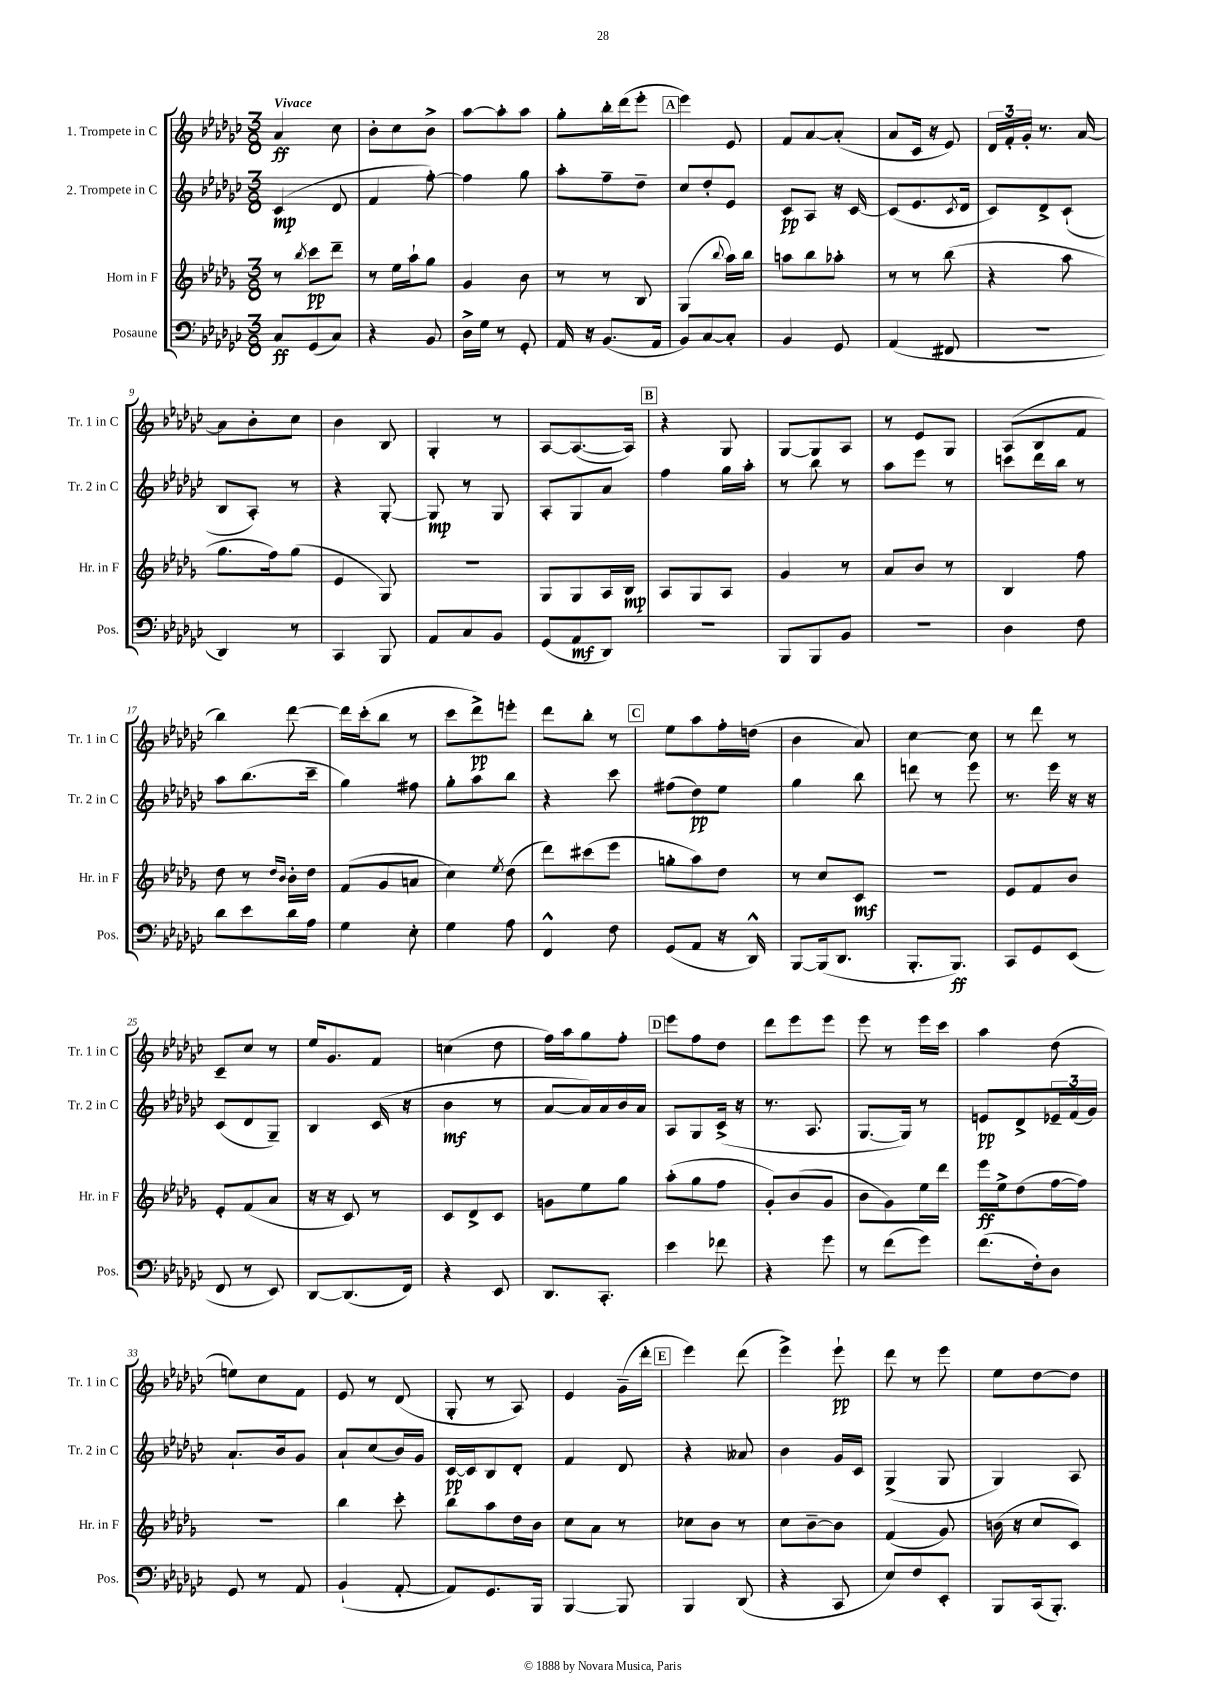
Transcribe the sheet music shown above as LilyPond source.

<<
\new StaffGroup <<
\new Staff = "s0" \with { instrumentName = "1. Trompete in C" shortInstrumentName = "Tr. 1 in C" } {
    \clef treble \key ges \major \numericTimeSignature \time 3/8 \tempo "Vivace"
    aes'4\ff ces''8 |
    bes'8-. ces''8 bes'8-> |
    aes''8~ aes''8-. aes''8 |
    ges''8-. bes''16-. des'''16( ees'''8-. |
    \mark \markup { \box "A" } ees'''4) ees'8 |
    f'8 aes'8~ aes'8-.( |
    aes'8 ces'16 r16 ees'8) |
    \tuplet 3/2 { des'16 f'16-. ges'16-. } r8. aes'16~ |
    aes'8 bes'8-. ces''8 |
    bes'4 bes8 |
    ges4-. r8 |
    aes8~ aes8.~( aes16) |
    \mark \markup { \box "B" } r4 ges8 |
    ges8~ ges8 aes8 |
    r8 ees'8 ges8 |
    aes8( bes8 f'8 |
    bes''4) des'''8~ |
    des'''16 ces'''16-.( bes''8 r8 |
    ces'''8 des'''8->\pp) e'''8-. |
    des'''8 bes''8-. r8 |
    \mark \markup { \box "C" } ees''8 aes''8 f''16-. d''16( |
    bes'4 aes'8) |
    ces''4~ ces''8 |
    r8 des'''8 r8 |
    ces'8-- ces''8 r8 |
    ees''16 ges'8. f'8 |
    c''4( des''8 |
    f''16) aes''16 ges''8 f''8-. |
    \mark \markup { \box "D" } ees'''8 f''8 des''8 |
    des'''8 ees'''8 ees'''8 |
    ees'''8 r8 ees'''16 ces'''16 |
    aes''4 des''8( |
    e''8) ces''8 f'8 |
    ees'8 r8 des'8( |
    ges8-. r8 aes8) |
    ees'4 ges'16--( des'''16-. |
    \mark \markup { \box "E" } ees'''4) des'''8( |
    ees'''4->) ees'''8-!\pp |
    des'''8 r8 ees'''8 |
    ees''8 des''8~ des''8 \bar "|." |
}
\new Staff = "s1" \with { instrumentName = "2. Trompete in C" shortInstrumentName = "Tr. 2 in C" } {
    \clef treble \key ges \major \numericTimeSignature \time 3/8
    ces'4\mp( des'8 |
    f'4 f''8~-.) |
    f''4 ges''8 |
    aes''8-. f''8-- des''8-- |
    \mark \markup { \box "A" } ces''8 des''8-. ees'8 |
    ces'8\pp aes8 r16 ces'16~ |
    ces'8( ees'8. \acciaccatura { ces'8 } des'16 |
    ces'8) des'8-> ces'8-!( |
    bes8 aes8-.) r8 |
    r4 ges8~-. |
    ges8\mp r8 ges8 |
    aes8-. ges8 aes'8 |
    \mark \markup { \box "B" } f''4 ges''16 aes''16-. |
    r8 bes''8 r8 |
    aes''8 ees'''8 r8 |
    c'''8 des'''16 bes''16 r8 |
    aes''8 bes''8.( ces'''16-- |
    ges''4) fis''8 |
    ges''8-. aes''8 bes''8 |
    r4 ces'''8 |
    \mark \markup { \box "C" } fis''8( des''8\pp) ees''8 |
    ges''4 bes''8 |
    d'''8 r8 ees'''8 |
    r8. ees'''16 r16 r16 |
    ces'8( des'8 ges8--) |
    bes4 ces'16( r16 |
    bes'4\mf r8 |
    aes'8~ aes'16) aes'16 bes'16 aes'16 |
    \mark \markup { \box "D" } aes8 ges8 ces'16->( r16 |
    r8. aes8. |
    ges8.~ ges16) r8 |
    e'8\pp des'8-> \tuplet 3/2 { ees'16-- f'16( ges'16) } |
    aes'8.-! bes'16 ges'8 |
    aes'8-! ces''8( bes'16) ges'16 |
    ces'16~\pp ces'16 bes8 des'8-. |
    f'4 des'8 |
    \mark \markup { \box "E" } r4 aeses'8 |
    bes'4 ges'16 ces'16 |
    ges4->( ges8 |
    ges4) aes8 \bar "|." |
}
\new Staff = "s2" \with { instrumentName = "Horn in F" shortInstrumentName = "Hr. in F" } {
    \clef treble \key des \major \numericTimeSignature \time 3/8
    r8 \acciaccatura { bes''8 } c'''8\pp des'''8-- |
    r8 ees''16 aes''16-! ges''8 |
    ges'4 bes'8 |
    r8 r8 bes8 |
    \mark \markup { \box "A" } ges4( \appoggiatura { bes''8 } aes''16) bes''16 |
    a''8 bes''8 aes''8-. |
    r8 r8 bes''8( |
    r4 aes''8 |
    ges''8. f''16) ges''8( |
    ees'4 ges8) |
    R4. |
    ges8 ges8 aes16 bes16\mp |
    \mark \markup { \box "B" } aes8 ges8 aes8 |
    ges'4 r8 |
    aes'8 bes'8 r8 |
    bes4 f''8 |
    des''8 r8 \grace { des''16 bes'16 } bes'16-. des''16 |
    f'8( ges'8 a'8 |
    c''4) \acciaccatura { ees''8 } des''8( |
    des'''8) cis'''8( ees'''8 |
    \mark \markup { \box "C" } g''8-. aes''8) des''8 |
    r8 c''8 c'8\mf |
    R4. |
    ees'8 f'8 bes'8 |
    ees'8-. f'8( aes'8 |
    r16 r16 c'8) r8 |
    c'8 des'8-> c'8 |
    g'8 ees''8 ges''8 |
    \mark \markup { \box "D" } aes''8-.( ges''8 f''8 |
    ges'8-.) bes'8( ges'8 |
    bes'8 ges'8) ees''16 des'''16 |
    ees'''16\ff ees''16-> des''8( f''16~ f''16) |
    R4. |
    bes''4 c'''8-. |
    bes''8 aes''8 des''16 bes'16 |
    c''8 aes'8 r8 |
    \mark \markup { \box "E" } ces''8 bes'8 r8 |
    c''8 bes'8~-- bes'8 |
    f'4( ges'8) |
    b'16( r16 c''8 c'8) \bar "|." |
}
\new Staff = "s3" \with { instrumentName = "Posaune" shortInstrumentName = "Pos." } {
    \clef bass \key ges \major \numericTimeSignature \time 3/8
    ces8\ff ges,8( ces8) |
    r4 bes,8 |
    des16-> ges16 r8 ges,8-. |
    aes,16 r16 bes,8.( aes,16 |
    \mark \markup { \box "A" } bes,8) ces8~ ces8-. |
    bes,4 ges,8 |
    aes,4( fis,8 |
    R4. |
    des,4) r8 |
    ces,4 bes,,8 |
    aes,8 ces8 bes,8 |
    ges,8( aes,8\mf des,8) |
    \mark \markup { \box "B" } R4. |
    bes,,8 bes,,8 bes,8 |
    R4. |
    des4 f8 |
    des'8 ees'8 des'16 aes16 |
    ges4 ees8-. |
    ges4 aes8 |
    f,4-^ f8 |
    \mark \markup { \box "C" } ges,8( aes,8 r16 des,16-^) |
    bes,,8~ bes,,16( des,8. |
    bes,,8.-. bes,,8.\ff) |
    ces,8 ges,8 ees,8( |
    f,8 r8 ees,8) |
    des,8~ des,8.( f,16) |
    r4 ees,8 |
    des,8. ces,8.-. |
    \mark \markup { \box "D" } ees'4 fes'8 |
    r4 ges'8 |
    r8 f'8( ges'8) |
    f'8.( f16-.) des8 |
    ges,8 r8 aes,8 |
    bes,4-!( aes,8~-. |
    aes,8) ges,8. bes,,16 |
    bes,,4~ bes,,8 |
    \mark \markup { \box "E" } bes,,4 des,8( |
    r4 ces,8 |
    ees8) f8 ees,8-. |
    bes,,8 ces,16( bes,,8.-.) \bar "|." |
}
>>
>>
